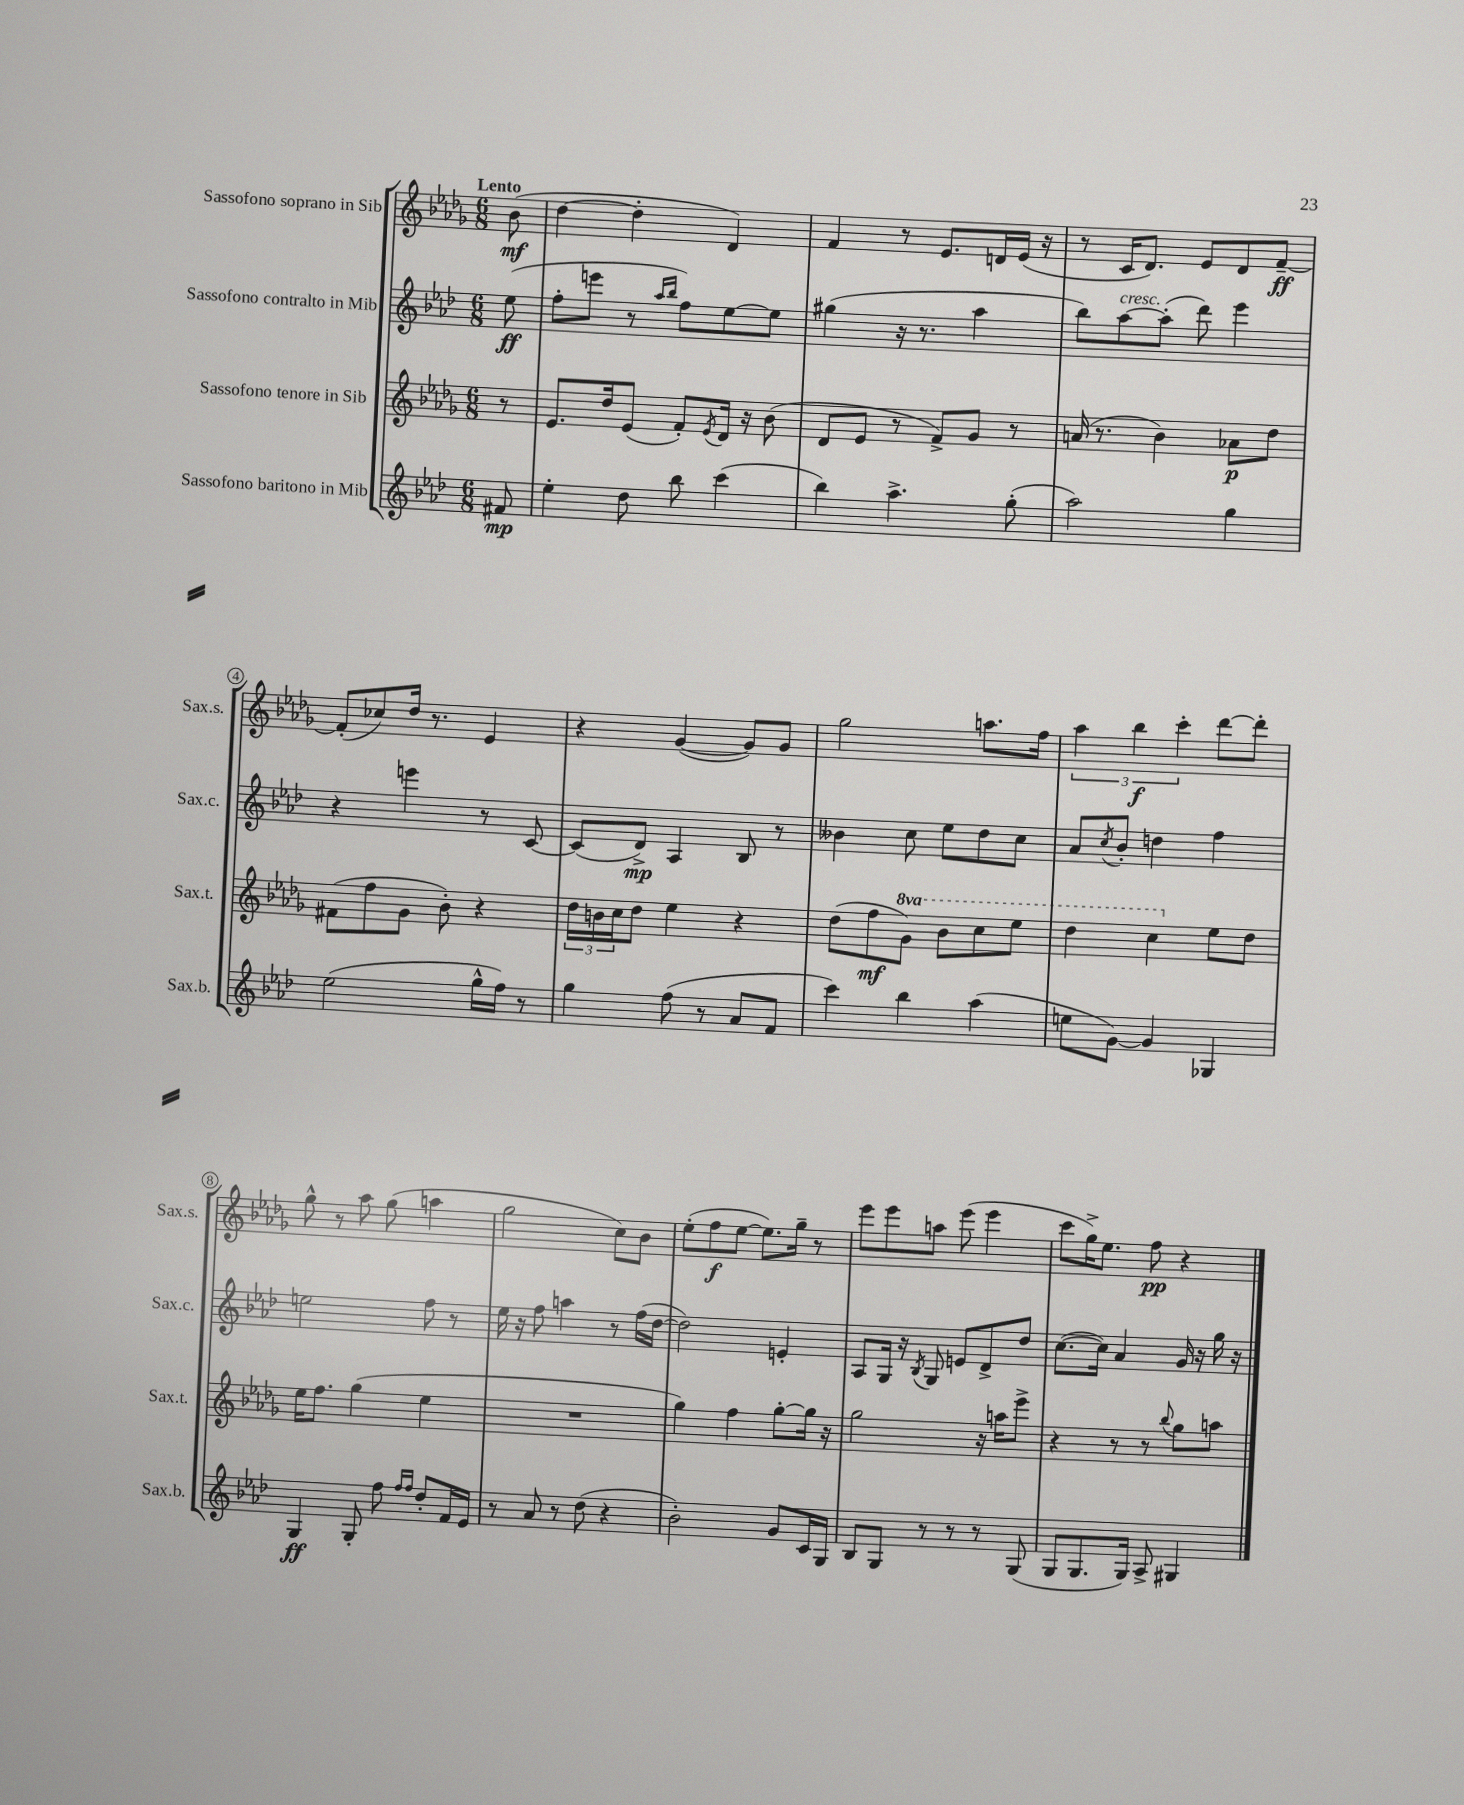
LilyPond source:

<<
\new StaffGroup <<
\new Staff = "s0" \with { instrumentName = "Sassofono soprano in Sib" shortInstrumentName = "Sax.s." } {
    \clef treble \key des \major \numericTimeSignature \time 6/8 \partial 8 \tempo "Lento"
    bes'8\mf( |
    des''4~ des''4-. des'4) |
    f'4 r8 ees'8. d'16 ees'16( r16 |
    r8 c'16 des'8.) ees'8 des'8 f'8~--\ff |
    f'8-.( ces''8) des''16 r8. ees'4 |
    r4 ges'4~( ges'8) ges'8 |
    ges''2 a''8. f''16 |
    \tuplet 3/2 { aes''4 bes''4\f c'''4-. } des'''8~ des'''8-. |
    ges''8-^ r8 aes''8 ges''8( a''4 |
    ges''2 c''8) bes'8 |
    ees''8-.( f''8\f ees''8~ ees''8.) ges''16-- r8 |
    ees'''8 ees'''8 a''8 ees'''8( ees'''4 |
    c'''8 ges''16->) ees''8. f''8\pp r4 \bar "|." |
}
\new Staff = "s1" \with { instrumentName = "Sassofono contralto in Mib" shortInstrumentName = "Sax.c." } {
    \clef treble \key aes \major \numericTimeSignature \time 6/8 \partial 8
    ees''8\ff( |
    f''8-. e'''8 r8 \grace { aes''16 bes''16 } f''8) ees''8~ ees''8 |
    gis''4( r16 r8. aes''4 |
    bes''8) aes''8~^\markup { \italic "cresc." } aes''8-.( des'''8) ees'''4 |
    r4 e'''4 r8 c'8~ |
    c'8( des'8->\mp) aes4 bes8 r8 |
    beses'4 c''8 ees''8 des''8 c''8 |
    aes'8 \acciaccatura { c''8 } bes'8-. d''4 f''4 |
    e''2 f''8 r8 |
    ees''16 r16 f''8 a''4 r8 f''16( des''16~ |
    des''2) e'4-. |
    aes8 g16 r16 \acciaccatura { bes8 } g8 e'8 des'8-> des''8 |
    c''8.~( c''16) aes'4 g'16 r16 g''16 r16 \bar "|." |
}
\new Staff = "s2" \with { instrumentName = "Sassofono tenore in Sib" shortInstrumentName = "Sax.t." } {
    \clef treble \key des \major \numericTimeSignature \time 6/8 \set Staff.ottavationMarkups = #ottavation-simple-ordinals \partial 8
    r8 |
    ees'8. des''16 ees'8( f'8-.) \acciaccatura { ees'8 } des'16 r16 bes'8( |
    des'8 ees'8 r8 f'8->) ges'8 r8 |
    a'16( r8. bes'4) aes'8\p des''8 |
    fis'8( f''8 ges'8 bes'8-.) r4 |
    \tuplet 3/2 { des''16 b'16 c''16 } des''8 ees''4 r4 |
    des''8( f''8\mf \ottava #1 ges''8) bes''8 c'''8 ees'''8 |
    des'''4 c'''4 \ottava #0 ees''8 des''8 |
    ees''16 f''8. ges''4( ees''4 |
    R2. |
    ges''4) f''4 ges''8~-. ges''16 r16 |
    ges''2 r16 a''16 ees'''8-> |
    r4 r8 r8 \appoggiatura { bes''8 } ges''8 a''8 \bar "|." |
}
\new Staff = "s3" \with { instrumentName = "Sassofono baritono in Mib" shortInstrumentName = "Sax.b." } {
    \clef treble \key aes \major \numericTimeSignature \time 6/8 \partial 8
    fis'8\mp |
    ees''4-. des''8 bes''8 c'''4( |
    bes''4) aes''4.-> g''8-.( |
    aes''2) g''4 |
    ees''2( g''16-^ f''16) r8 |
    g''4 f''8( r8 aes'8 f'8 |
    c'''4) bes''4 aes''4( |
    e''8 g'8~) g'4 ges4 |
    g4\ff g8-. f''8 \grace { f''16 f''16 } des''8-. f'16 ees'16 |
    r8 aes'8 r8 des''8( r4 |
    bes'2-.) g'8 c'16 g16 |
    bes8 g8 r8 r8 r8 g8( |
    g8 g8. g16) aes8-> gis4 \bar "|." |
}
>>
>>
\layout { \context { \Score \override BarNumber.stencil = #(make-stencil-circler 0.1 0.3 ly:text-interface::print) } }
